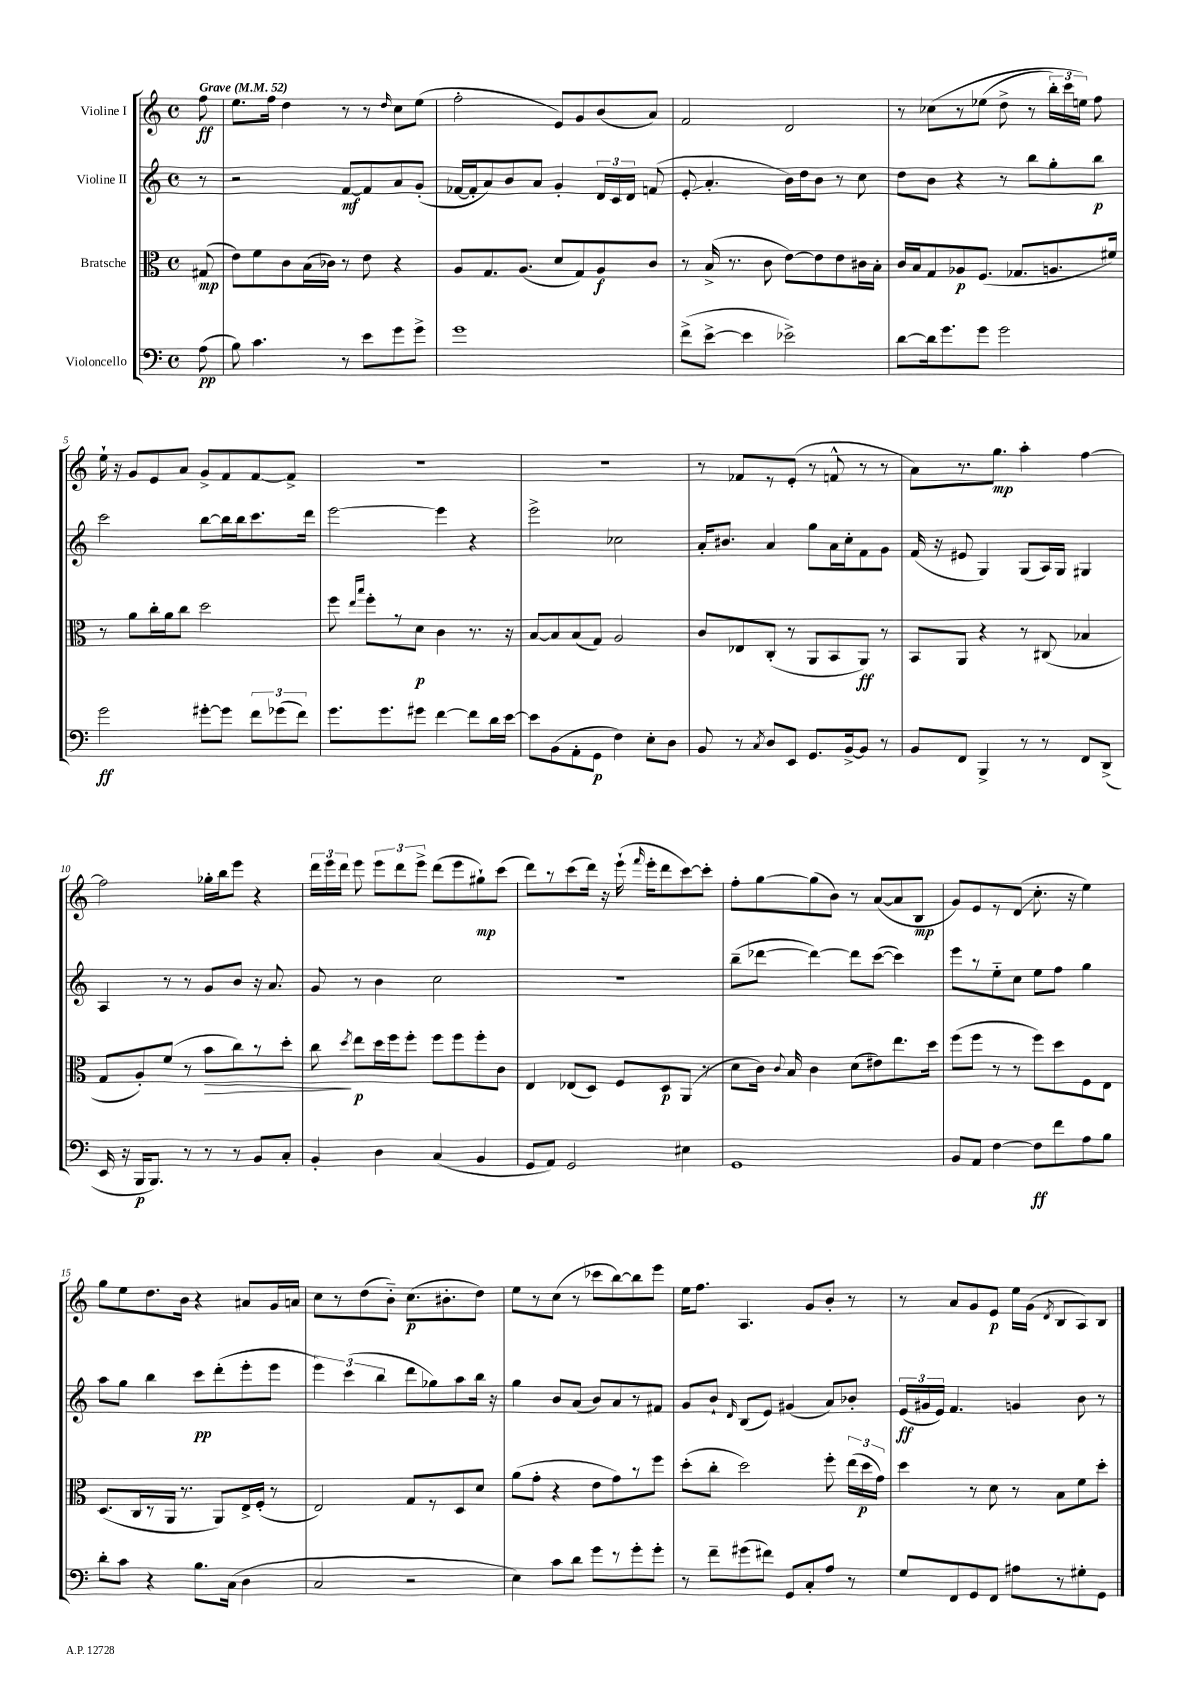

**kern	**kern	**kern	**kern
*staff4	*staff3	*staff2	*staff1
*clefF4	*clefC3	*clefG2	*clefG2
*k[]	*k[]	*k[]	*k[]
*M4/4	*M4/4	*M4/4	*M4/4
*met(c)	*met(c)	*met(c)	*met(c)
*MM52	*MM52	*MM52	*MM52
(8A\	(8G#/	8r	8ff\
=	=	=	=
8B\)	8e\L)	2r	8.ee\L
4.c\	8f\	.	.
.	.	.	16ff\Jk
.	8c\	.	4dd\
.	(16B\L	.	.
.	16c-\JJ)	.	.
8r	8r	[8f/L	8r
8e\L	8e\	8f/]	8r
.	.	.	16qqdd/
8g\	4r	8a/	8cc\L
8g^\J	.	(8g'/J	(8ee\J
=	=	=	=
1g	8A/L	[16f-/LL	2ff'\
.	.	16f-'/]J	.
.	8.G/	8a/)	.
.	.	8b/	.
.	(8.A/J	.	.
.	.	8a/J	.
.	8d/L	4g'/	8e/L)
.	8G/)	.	8g/
.	8A/	24d/LL	(8b/
.	.	24c/	.
.	.	24d/JJ	.
.	8c/J	(8f/	8a/J)
=	=	=	=
(8f^\L	8r	8e'/	2f/
[8e^\J	(16B^/	4.a'/	.
.	8.r	.	.
4e\]	.	.	.
.	8c\	.	.
2e-^\)	[8e\L)	16b\LL)	2d/
.	.	16dd\J	.
.	8e\]	8b\J	.
.	8e\	8r	.
.	16c#\L	8cc\	.
.	16B'\JJ	.	.
=	=	=	=
[8d\L	16c/LL	8dd\L	8r
.	16B/J	.	.
16d\]k	8G/	8b\J	&(8cc-\L
8.g\	.	.	.
.	8A-/	4r	8r
8g\J	(8.F/J	.	(8ee-\J
2g\	.	8r	8dd^\
.	8.G-/L	.	.
.	.	8bb\L	8r
.	8.A/	8gg'\	24bb'\LL)
.	.	.	24ccc\
.	.	.	24ee\JJ&)
.	.	8bb\J	8ff\
.	16f#/Jk)	.	.
=	=	=	=
2g\	8r	2ccc\	16ee`\
.	.	.	16r
.	8a\L	.	8g/L
.	16cc'\L	.	8e/
.	16a\J	.	.
.	8cc\J	.	8a/J
[8g#'\L	2dd\	[8bb\L	8g^/L
8g#\]J	.	16bb\]L	8f/
.	.	16bb\J	.
12f\L	.	8.ccc\	[8f/
(12g-\	.	.	.
.	.	.	8f^/]J
12f\J)	.	.	.
.	.	16ddd\Jk	.
=	=	=	=
8.g\L	8ff\	[2eee\	1r
.	16qqee/LL	.	.
.	16qqbb/JJ	.	.
.	8ff'\L	.	.
8.g\	.	.	.
.	8r	.	.
8g#\J	8d\J	.	.
[4f\	4c\	4eee\]	.
8f\]L	8.r	4r	.
16d\L	.	.	.
[16e\JJ	16r	.	.
=	=	=	=
8e\]L	[8B/L	2eee^\	1r
(8BB\	8B/]	.	.
8AA'\	(8B/	.	.
8GG\J	8G/J)	.	.
4F\)	2A/	2cc-\	.
8E'\L	.	.	.
8D\J	.	.	.
=	=	=	=
8BB/	8c/L	16a'/LK	8r
.	.	8.b#/J	.
8r	8E-/	.	8f-/L
8qC/	.	.	.
8D/L	(8C'/J	4a/	8r
8EE/J	8r	.	(8e'/J
8.GG/L	8AA/L	8gg\L	8r
.	8BB/	16a\L	8f^^/
[16BB^/k	.	16cc'\J	.
8BB/]J	8AA/J)	8f\	8r
8r	8r	8g\J	8r
=	=	=	=
8BB/L	8BB/L	(16f/	8a\L)
.	.	16r	.
8FF/J	8AA/J	8e#/	8.r
4BBB^/	4r	4G/)	.
.	.	.	8.gg\J
8r	8r	(8G/L	4aa'\
8r	(8C#/	16A/L)	.
.	.	16G/JJ	.
8FF/L	4B-/	4G#/	[4ff\
(8DD^/J	.	.	.
=	=	=	=
16EE/	8G/L	4A/	2ff\]
16r	.	.	.
16BBB/LK	8A'/)	.	.
8.BBB/J)	.	.	.
.	(8f/J	8r	.
8r	8r	8r	.
8r	8b\L	8g/L	16gg-'\LL
.	.	.	16bb\J
8r	8cc\)	8b/J	8eee\J
8BB/L	8r	16r	4r
.	.	8.a/	.
8C'/J	8dd'\J	.	.
=	=	=	=
4BB'/	8cc\	8g/	24ddd\LL
.	.	.	24eee\
.	.	.	24ddd\JJ
.	8qdd/	.	.
.	8ee\L	8r	8eee\
4D\	16dd\L	4b\	12eee\L
.	16ff\J	.	.
.	.	.	12ddd\
.	8ff'\J	.	.
.	.	.	12eee^\J
(4C/	8ff\L	2cc\	(8ddd\L
.	8ff\	.	8eee\
4BB/	8ff'\	.	8gg#`\)
.	8c\J	.	(8ccc\J
=	=	=	=
8GG/L	4E/	1r	8ddd\L)
8AA/J)	.	.	8r
2GG/	(8E-/L	.	(8ccc\
.	8D/J)	.	16ddd\Jk)
.	.	.	16r
.	8F/L	.	(16eee`\
.	.	.	16qqfff/
.	.	.	16eee'\LK
.	8D/	.	8ddd\
4E#\	(8AA/J	.	[8ccc\)
.	8r	.	8ccc'\]J
=	=	=	=
1GG	8d\L	(8bb~\L	8ff'\L
.	16c\Jk)	[8ddd-\J	[8gg\
.	8qqc/	.	.
.	16B/	.	.
.	4c\	4ddd-\_)	(8gg\]
.	.	.	8b\J)
.	(8d\L	8ddd-\]L	8r
.	8e#\)	([8ccc\J	([8a/L
.	8.ee\	4ccc\])	8a/]
.	.	.	8B/J
.	16dd\Jk	.	.
=	=	=	=
8BB/L	(8ff\L	8eee\L	8g/L)
8AA/J	8ff\J	8r	8e/
[4F\	8r	8ee'~\	8r
.	8r	8cc\J	(8d/J
8F\]L	8ff\L)	8ee\L	8.cc'\
8f\	8dd\	8ff\J	.
.	.	.	16r
8A\	8F\	4gg\	4ee\)
8B\J	8E\J	.	.
=	=	=	=
8d'\L	(8.D/L	8aa\L	8gg\L
8c\J	.	8gg\J	8ee\
.	16C/L	.	.
4r	8r	4bb\	8.dd\
.	16AA/JJ	.	.
.	8.r	.	16b\Jk
8.B\L	.	8ccc\L	4r
.	8AA/L)	(8ddd'\	.
(16C\Jk	.	.	.
4D\	16E^/L	8eee'\	8a#/L
.	(16F'/JJ	.	.
.	8r	8eee\J	16g/L
.	.	.	16a/JJ
=	=	=	=
2C/	2E/)	6eee\)	8cc\L
.	.	.	8r
.	.	(6ccc\	.
.	.	.	(8dd\
.	.	6bb\	.
.	.	.	8b'~\J)
2r	8G/L	8ddd\L	(8.cc\L
.	8r	8gg-\)	.
.	.	.	8.b#'\
.	8D/	8aa\	.
.	8d/J	16bb\Jk	8dd\J)
.	.	16r	.
=	=	=	=
4E\)	(8a\L	4gg\	8ee\L
.	8g'\J	.	8r
8c\L	4r	8b/L	(8cc\J
8d\J	.	(8a/J	8r
8g\L	8e\L	8b/L)	8ccc-\L
8r	8g\)	8a/	[8bb\)
8g'\	8r	8r	8bb\]
8g'\J	8ff\J	8f#/J	8eee\J
=	=	=	=
8r	(8dd'\L	8g/L	16ee\LK
.	.	.	8.ff\J
8f~\L	8cc'\J	8b`/J	.
.	.	16qqd/	.
(8g#\	2dd\)	(8B/L	4.A/
8f#\J)	.	8e/J)	.
8GG/L	.	(4g#/	.
8C'/	.	.	8g/L
8A/J	8ff'\	8a/L)	8b'/J
8r	(24ee\LL	8b-'/J	8r
.	24dd\	.	.
.	24g\JJ)	.	.
=	=	=	=
8G/L	4dd\	(24e/LL	8r
.	.	24g#/	.
.	.	24e/JJ)	.
8FF/	.	4.f/	8a/L
8GG/	8r	.	8g/
8FF/J	8d\	.	8e/J
8A#\L	8r	4g/	16ee\LL
.	.	.	(16g\JJ
.	.	.	8qd/
8r	8B\L	.	8B/L
8G#'\	8f\	8b\	8A/)
8GG\J	8dd'\J	8r	8B/J
==	==	==	==
*-	*-	*-	*-
